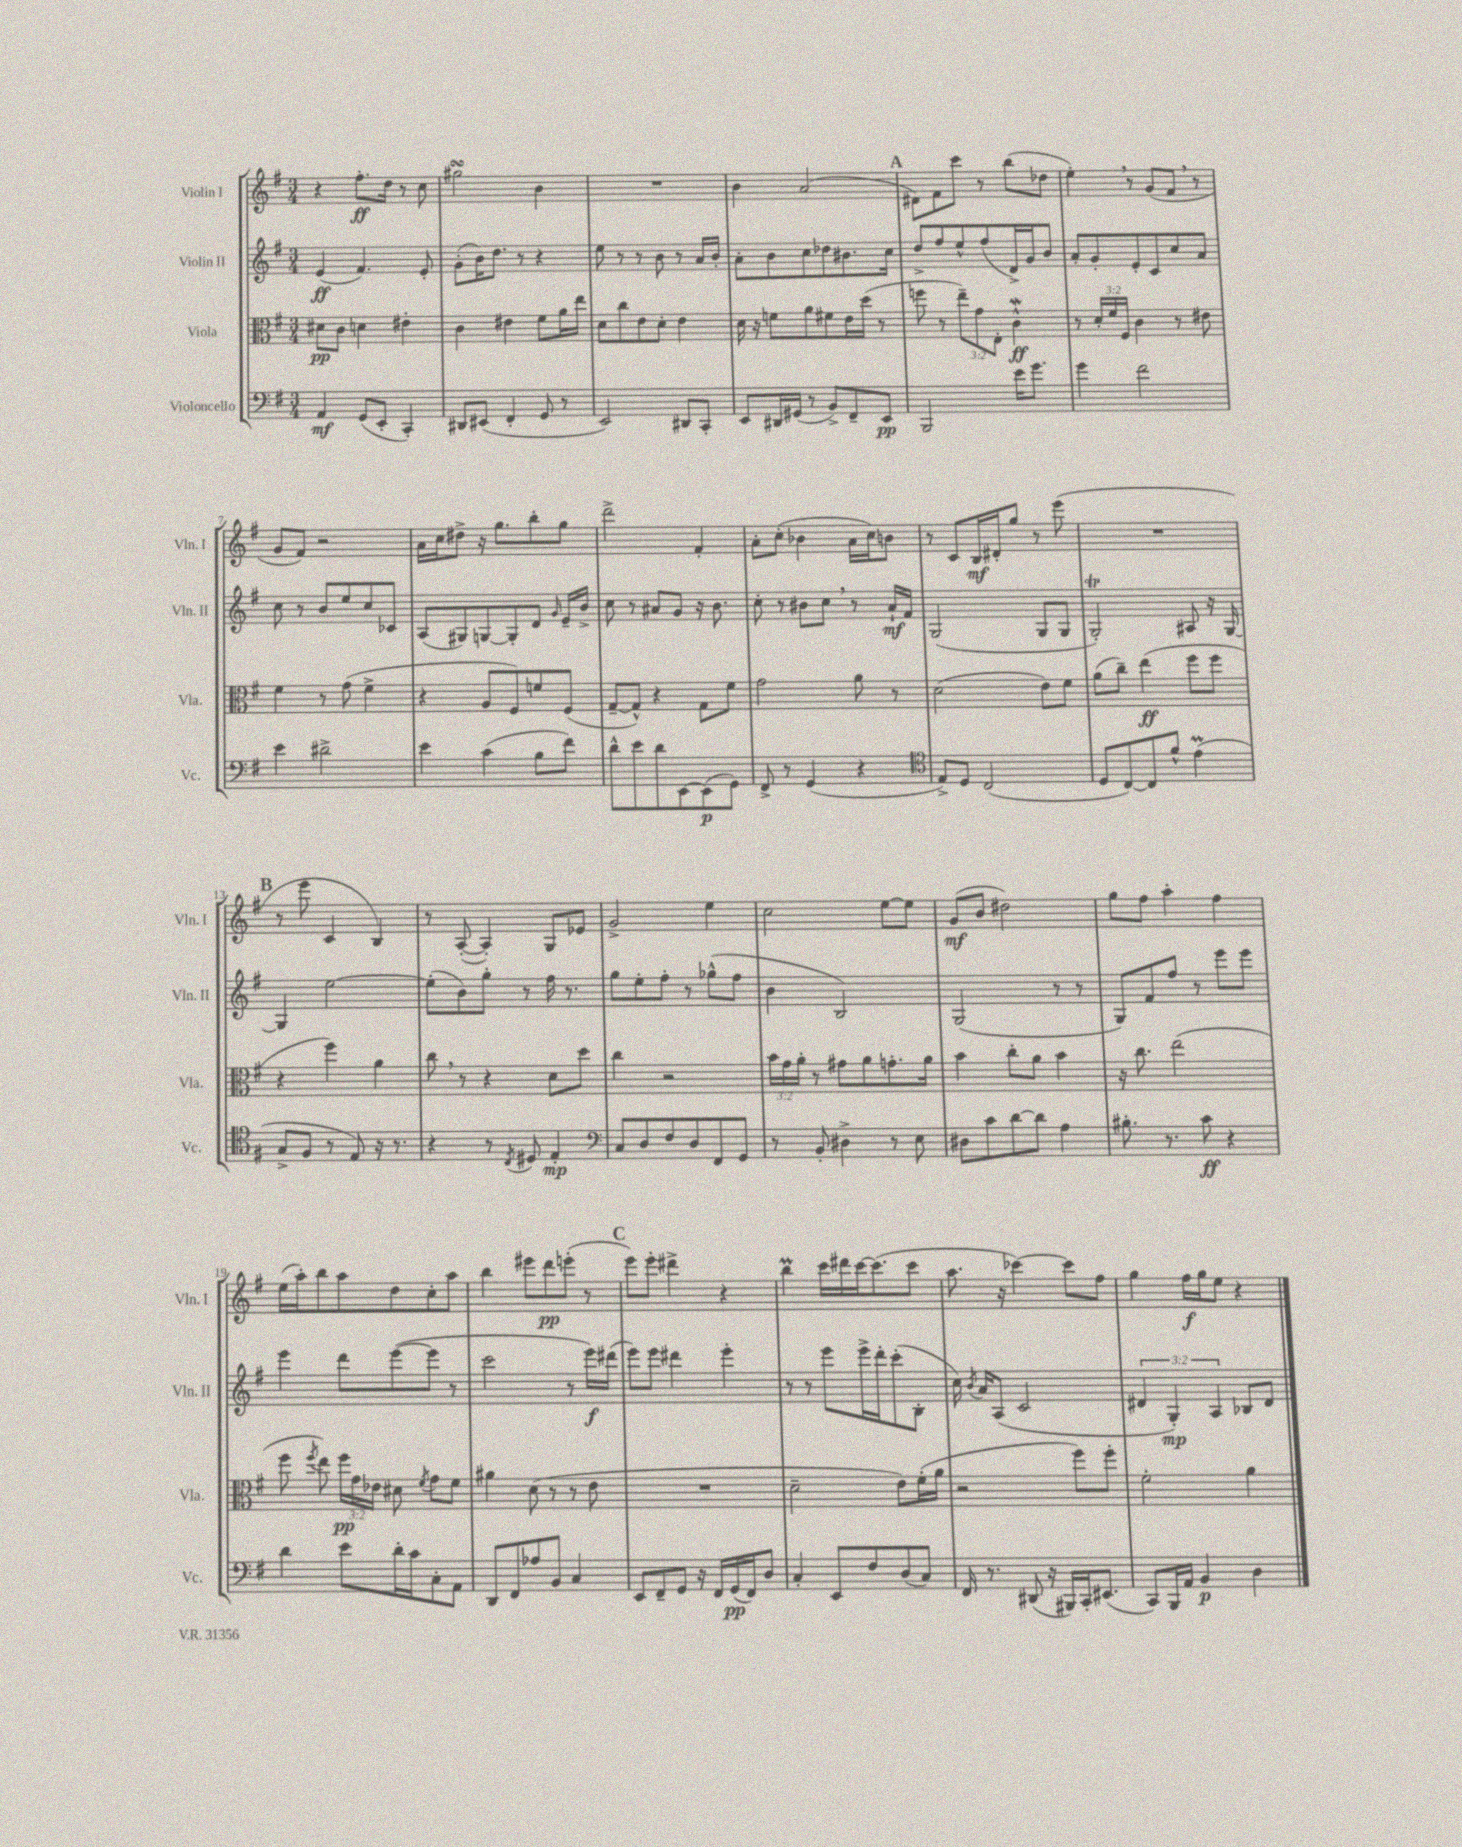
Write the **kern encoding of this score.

**kern	**dynam	**kern	**dynam	**kern	**dynam	**kern	**dynam
*part4	*part4	*part3	*part3	*part2	*part2	*part1	*part1
*staff4	*staff4	*staff3	*staff3	*staff2	*staff2	*staff1	*staff1
*I"Violoncello	*	*I"Viola	*	*I"Violin II	*	*I"Violin I	*
*I'Vc.	*	*I'Vla.	*	*I'Vln. II	*	*I'Vln. I	*
*clefF4	*	*clefC3	*	*clefG2	*	*clefG2	*
*k[f#]	*	*k[f#]	*	*k[f#]	*	*k[f#]	*
*M3/4	*	*M3/4	*	*M3/4	*	*M3/4	*
=1	=1	=1	=1	=1	=1	=1	=1
4AA/	mf	8d#X\L	pp	(4e/	ff	4r	.
.	.	8c\J	.	.	.	.	.
(8GG/L	.	4dn\	.	4.f#/)	.	8.ff#'\L	ff
8EE'/J	.	.	.	.	.	.	.
.	.	.	.	.	.	16dd\Jk	.
4CC'/)	.	4e#X'\	.	.	.	8r	.
.	.	.	.	8e'/	.	8cc\	.
=2	=2	=2	=2	=2	=2	=2	=2
8DD#X/L	.	4c\	.	(8g'\L	.	2gg#XsSsS\	.
(8EE#X/J	.	.	.	16b\K)	.	.	.
.	.	.	.	8.dd\J	.	.	.
4FF#'/	.	4e#X\	.	.	.	.	.
.	.	.	.	8r	.	.	.
8GG/	.	8f#\L	.	4r	.	4b\	.
8r	.	16a\L	.	.	.	.	.
.	.	16ee\JJ	.	.	.	.	.
=3	=3	=3	=3	=3	=3	=3	=3
2EE/)	.	8d\L	.	8ee\	.	2.r	.
.	.	8cc\	.	8r	.	.	.
.	.	8e\	.	8r	.	.	.
.	.	8d'\J	.	8b\	.	.	.
8DD#X/L	.	4e\	.	8r	.	.	.
8CC'/J	.	.	.	16a/LL	.	.	.
.	.	.	.	16b'/JJ	.	.	.
=4	=4	=4	=4	=4	=4	=4	=4
8EE/L	.	16d\	.	8a'\L	.	4b\	.
.	.	16r	.	.	.	.	.
16DD#X/L	.	8fn\L	.	8b\	.	.	.
(16GG#X/JJ	.	.	.	.	.	.	.
8r	.	8a\	.	8cc\	.	(2a/	.
8BB^/L)	.	8f#X\	.	8dd-X\	.	.	.
8FF#~/	.	16e\L	.	8.b#X\	.	.	.
.	.	(16dd\JJ	.	.	.	.	.
8EE/J	pp	8r	.	.	.	.	.
.	.	.	.	16cc\Jk	.	.	.
!!LO:REH:place=s1:t=A
=5	=5	=5	=5	=5	=5	=5	=5
2BBB/	.	8ffn\	.	8dd^/L	.	8d#X\L)	.
.	.	8r	.	8ff#/	.	8f#\	.
.	.	12ee~\L)	.	8ee^^/	.	8ccc\J	.
.	.	12g\	.	.	.	.	.
.	.	.	.	(8ff#/	.	8r	.
.	.	12E'\J	.	.	.	.	.
16e\KL	.	4cw^^\	ff	16d^/L)	.	(8bb\L	.
8.g\J	.	.	.	16g/J	.	.	.
.	.	.	.	8b/J	.	8dd-X\J	.
=6	=6	=6	=6	=6	=6	=6	=6
4g\	.	8r	.	8a'/L	.	4ee',\)	.
.	.	24d'/LL	.	8g'/	.	.	.
.	.	24f#/	.	.	.	.	.
.	.	24F#/JJ	.	.	.	.	.
2f#\	.	4c\	.	8e'/	.	8r	.
.	.	.	.	8c/	.	(8g/L	.
.	.	8r	.	8cc/	.	8f#,/J	.
.	.	8e#X\	.	8a/J	.	8r	.
!!LO:LB:g=z
=7	=7	=7	=7	=7	=7	=7	=7
4e\	.	4f#\	.	8cc\	.	8g/L	.
.	.	.	.	8r	.	8f#/J)	.
2d#X^\	.	8r	.	8b/L	.	2r	.
.	.	(8g\	.	8ee/	.	.	.
.	.	4f#^\	.	8cc/	.	.	.
.	.	.	.	8c-X/J	.	.	.
=8	=8	=8	=8	=8	=8	=8	=8
4e\	.	4r	.	(8A/L	.	16a\LL	.
.	.	.	.	.	.	16cc\J	.
.	.	.	.	8G#X/)	.	8dd#X^\J	.
(4c\	.	8A/L	.	[8Gn/	.	16r	.
.	.	.	.	.	.	8.gg\L	.
.	.	8F#/)	.	8G'/]	.	.	.
8B\L	.	8fn/	.	8d/J	.	8bb'\	.
.	.	.	.	16qqg/	.	.	.
8f#\J)	.	(8F#/J	.	16e~/LL	.	8gg\J	.
.	.	.	.	16b^/JJ	.	.	.
=9	=9	=9	=9	=9	=9	=9	=9
8d^^\L	.	[8G~/L	.	8cc\	.	2ddd^\	.
8e\	.	8G^^/J])	.	8r	.	.	.
8d\	.	4r	.	8a#X/L	.	.	.
[8EE\	.	.	.	8g/J	.	.	.
(8EE\]	p	8G\L	.	16r	.	4f#'/	.
.	.	.	.	8.b\	.	.	.
8GG\J)	.	8f#\J	.	.	.	.	.
=10	=10	=10	=10	=10	=10	=10	=10
8FF#^/	.	2g\	.	8cc'\	.	8a'\L	.
8r	.	.	.	8r	.	(8cc'\J	.
(4GG/	.	.	.	8b#X\L	.	4b-X\	.
.	.	.	.	8cc,\J	.	.	.
4r	.	8a\	.	8r	.	16a\LL	.
.	.	.	.	.	.	16cc\J)	.
.	.	8r	.	16a`/LL	mf	8bn\J	.
.	.	.	.	16f#/JJ	.	.	.
=11	=11	=11	=11	=11	=11	=11	=11
*clefC4	*	*	*	*	*	*	*
8E^/L)	.	(2d\	.	(2G/	.	8r	.
8D/J	.	.	.	.	.	8c/L	.
(2C/	.	.	.	.	.	16B/L	mf
.	.	.	.	.	.	16d#X'/J	.
.	.	.	.	.	.	8gg/J	.
.	.	8e\L)	.	8G/L	.	8r	.
.	.	8f#\J	.	8G/J	.	(8eee\	.
=12	=12	=12	=12	=12	=12	=12	=12
8D/L	.	(8a\L	.	2GT'/)	.	2.r	.
[8C/)	.	8cc~\J)	.	.	.	.	.
8C/]	.	(4ee\	ff	.	.	.	.
8f#^^/J	.	.	.	.	.	.	.
(4eM\	.	8ff#\L	.	8A#X/	.	.	.
.	.	8ff#\J	.	16r	.	.	.
.	.	.	.	[16G/	.	.	.
!!LO:LB:g=z
!!LO:REH:place=s1:t=B
=13	=13	=13	=13	=13	=13	=13	=13
8G^/L	.	4r	.	4G/]	.	8r	.
8F#/J	.	.	.	.	.	8eee\	.
8r	.	4ff#\)	.	[2ee\	.	4c/	.
8E/)	.	.	.	.	.	.	.
16r	.	4a\	.	.	.	4B/)	.
8.r	.	.	.	.	.	.	.
=14	=14	=14	=14	=14	=14	=14	=14
4r	.	8cc,\	.	(8ee'\L]	.	8r	.
.	.	8r	.	8b\)	.	([8A'/	.
8r	.	4r	.	8gg'\J	.	4A'/])	.
8qC/	.	.	.	.	.	.	.
8D#X/	.	.	.	8r	.	.	.
4E'/	mp	8d\L	.	16ff#\	.	8G/L	.
.	.	.	.	8.r	.	.	.
.	.	8dd\J	.	.	.	8e-X/J	.
=15	=15	=15	=15	=15	=15	=15	=15
*clefF4	*	*	*	*	*	*	*
8C/L	.	4cc\	.	8gg\L	.	2g^/	.
8D/	.	.	.	8ee'\	.	.	.
8F#/	.	2r	.	8ff#'\J	.	.	.
8D/	.	.	.	8r	.	.	.
8FF#/	.	.	.	(8gg-X^^\L	.	4ee\	.
8GG/J	.	.	.	8ff#\J	.	.	.
=16	=16	=16	=16	=16	=16	=16	=16
8r	.	24b\LL	.	4b\	.	2cc\	.
.	.	24g\	.	.	.	.	.
.	.	24a'\JJ	.	.	.	.	.
8BB'/	.	8r	.	.	.	.	.
4D#X^\	.	8g#X\L	.	2B/)	.	.	.
.	.	8a\	.	.	.	.	.
8r	.	8.gn'\	.	.	.	[8ee\L	.
8E\	.	.	.	.	.	8ee\J]	.
.	.	16a\Jk	.	.	.	.	.
=17	=17	=17	=17	=17	=17	=17	=17
8D#X\L	.	4b\	.	(2G/	.	(8g/L	mf
8c\	.	.	.	.	.	8b/J	.
[8d\	.	8cc'\L	.	.	.	2dd#X\)	.
8d\J]	.	8a\J	.	.	.	.	.
4A\	.	4b\	.	8r	.	.	.
.	.	.	.	8r	.	.	.
=18	=18	=18	=18	=18	=18	=18	=18
8.B#X'\	.	16r	.	8G/L)	.	8gg\L	.
.	.	8.cc\	.	.	.	.	.
.	.	.	.	8f#/	.	8ff#\J	.
8.r	.	.	.	.	.	.	.
.	.	(2ee\	.	8ff#/J	.	4aa'\	.
8c\	ff	.	.	8r	.	.	.
4r	.	.	.	8eee\L	.	4ff#\	.
.	.	.	.	8eee\J	.	.	.
!!LO:LB:g=z
=19	=19	=19	=19	=19	=19	=19	=19
4d\	.	8ff#\	.	4eee\	.	(16ee\LL	.
.	.	.	.	.	.	16aa'\J)	.
.	.	8qff#/	.	.	.	.	.
.	.	8ee\)	.	.	.	8bb\	.
8e\L	.	24ff#\LL	pp	8ddd\L	.	8aa\	.
.	.	24g\	.	.	.	.	.
.	.	24e-X\JJ	.	.	.	.	.
16d'\L	.	8d#X\	.	([8eee\	.	8dd\	.
16c\J	.	.	.	.	.	.	.
.	.	8qf#/	.	.	.	.	.
8C'\	.	8g\L	.	8eee\J]	.	8cc'\	.
8AA\J	.	8f#\J	.	8r	.	8aa\J	.
=20	=20	=20	=20	=20	=20	=20	=20
8DD/L	.	4a#X\	.	2ccc\	.	4bb\	.
8FF#/	.	.	.	.	.	.	.
8A-X/	.	(8d\	.	.	.	8eee#X\L	.
8BB/J	.	8r	.	.	.	8ddd\	pp
4C/	.	8r	.	8r	.	(8eeen'\J	.
.	.	8e\	.	16eee\LL)	f	8r	.
.	.	.	.	(16ddd#X\JJ	.	.	.
!!LO:REH:place=s1:t=C
=21	=21	=21	=21	=21	=21	=21	=21
8EE/L	.	2.r	.	8eee\L)	.	8eee\L)	.
8FF#~/	.	.	.	8eee\J	.	8eee'\J	.
8GG/J	.	.	.	4ddd#X\	.	4ddd#X^\	.
16r	.	.	.	.	.	.	.
16FF#/LL	.	.	.	.	.	.	.
(16GG/	pp	.	.	4eee'\	.	4r	.
16FF#/J)	.	.	.	.	.	.	.
8D/J	.	.	.	.	.	.	.
=22	=22	=22	=22	=22	=22	=22	=22
4C'/	.	2d~\	.	8r	.	4bbm\	.
.	.	.	.	8r	.	.	.
8EE/L	.	.	.	8eee\L	.	16ccc\LL	.
.	.	.	.	.	.	16ddd#X\	.
8F#/	.	.	.	16eee^\L	.	[16ccc\J	.
.	.	.	.	16ddd'\J	.	(8.ccc\]	.
(8D/	.	8e\L)	.	(8ccc'\	.	.	.
8C/J)	.	(16f#'\L	.	8B'\J	.	8ccc\J	.
.	.	16a\JJ	.	.	.	.	.
=23	=23	=23	=23	=23	=23	=23	=23
16FF#/	.	2r	.	16cc\)	.	8.aa\	.
.	.	.	.	8qb/	.	.	.
8.r	.	.	.	16a/KL	.	.	.
.	.	.	.	(8A/J	.	.	.
.	.	.	.	.	.	16r	.
(8DD#X/	.	.	.	2c/	.	[4ccc-X\)	.
16r	.	.	.	.	.	.	.
16BBB#X/LL)	.	.	.	.	.	.	.
16CC'/J	.	8ff#\L)	.	.	.	8ccc-\L]	.
(8.EE#X/J	.	.	.	.	.	.	.
.	.	8ff#'\J	.	.	.	8ff#\J	.
=24	=24	=24	=24	=24	=24	=24	=24
8CC/L)	.	2f#'\	.	6d#X/	.	4gg\	.
16BBB/L	.	.	.	.	.	.	.
.	.	.	.	6G'/)	mp	.	.
16AA/JJ	.	.	.	.	.	.	.
4BB/	p	.	.	.	.	16ff#\LL	f
.	.	.	.	.	.	16gg\J	.
.	.	.	.	6A/	.	.	.
.	.	.	.	.	.	8ee\J	.
4D\	.	4a\	.	8B-X/L	.	4r	.
.	.	.	.	8d#/J	.	.	.
==	==	==	==	==	==	==	==
*-	*-	*-	*-	*-	*-	*-	*-
